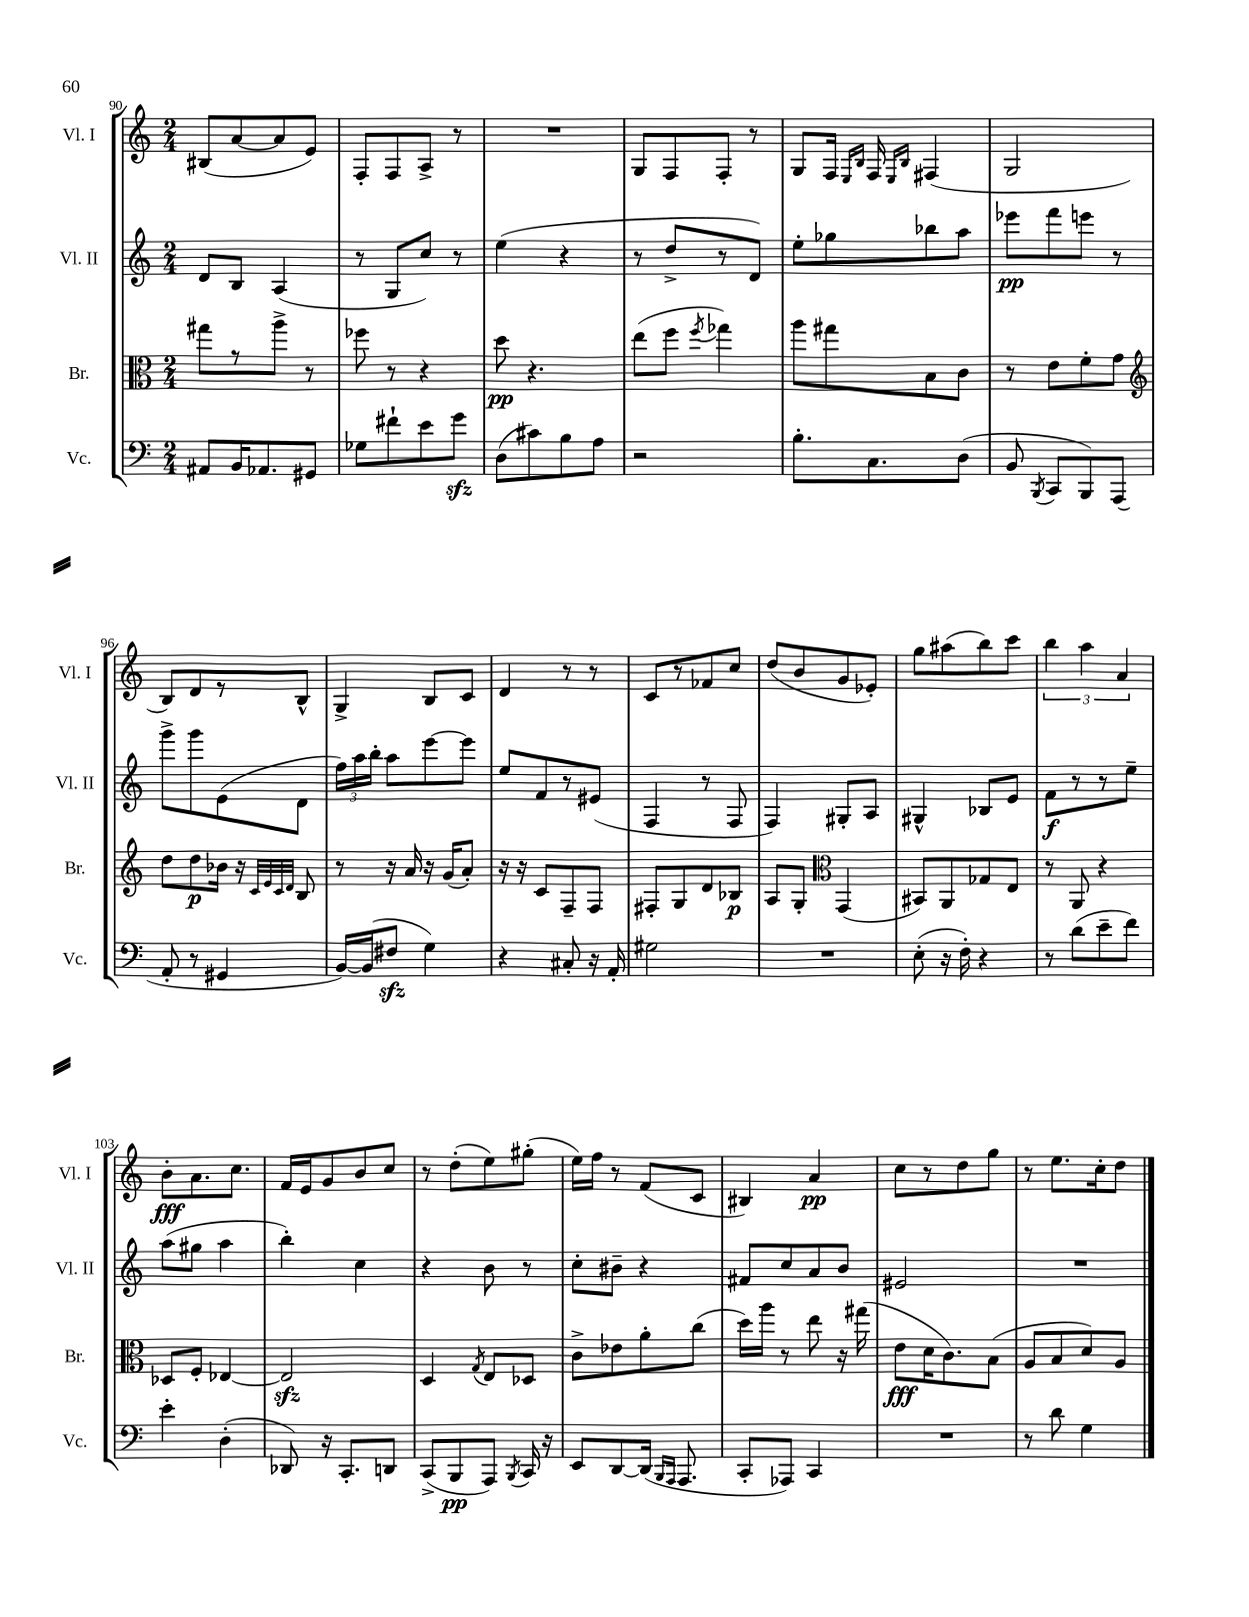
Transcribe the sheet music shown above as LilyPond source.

<<
\new StaffGroup <<
\new Staff = "s0" \with { instrumentName = "Vl. I" shortInstrumentName = "Vl. I" } {
    \clef treble \key c \major \numericTimeSignature \time 2/4
    \autoBeamOff bis8[( a'8~ a'8 e'8]) |
    f8[-. f8 a8]-> r8 |
    R2 |
    g8[ f8 f8]-. r8 |
    g8[ f16] \grace { e16[ b16] } f16 \grace { e16[ b16] } fis4( |
    g2 |
    b8[) d'8 r8 b8]-^ |
    g4-> b8[ c'8] |
    d'4 r8 r8 |
    c'8[ r8 fes'8 c''8] |
    d''8[( b'8 g'8 ees'8]-.) |
    g''8[ ais''8( b''8) c'''8] |
    \tuplet 3/2 { b''4 a''4 a'4 } |
    b'8[-.\fff a'8. c''8.] |
    f'16[ e'16 g'8 b'8 c''8] |
    r8 d''8[-.( e''8) gis''8]-.( |
    e''16[) f''16] r8 f'8[( c'8] |
    bis4) a'4\pp |
    c''8[ r8 d''8 g''8] |
    r8 e''8.[ c''16-. d''8] \bar "|." |
}
\new Staff = "s1" \with { instrumentName = "Vl. II" shortInstrumentName = "Vl. II" } {
    \clef treble \key c \major \numericTimeSignature \time 2/4
    \autoBeamOff d'8[ b8] a4( |
    r8 g8[ c''8]) r8 |
    e''4( r4 |
    r8 d''8[-> r8 d'8]) |
    e''8[-. ges''8 bes''8 a''8] |
    ees'''8[\pp f'''8 e'''8] r8 |
    g'''8[-> g'''8 e'8( d'8] |
    \tuplet 3/2 { f''16[) a''16 b''16]-. } a''8[ e'''8~ e'''8] |
    e''8[ f'8 r8 eis'8]( |
    f4 r8 f8 |
    f4) gis8[-. a8] |
    gis4-^ bes8[ e'8] |
    f'8[\f r8 r8 e''8]-- |
    a''8[( gis''8] a''4 |
    b''4-.) c''4 |
    r4 b'8 r8 |
    c''8[-. bis'8]-- r4 |
    fis'8[ c''8 a'8 b'8] |
    eis'2 |
    R2 \bar "|." |
}
\new Staff = "s2" \with { instrumentName = "Br." shortInstrumentName = "Br." } {
    \clef alto \key c \major \numericTimeSignature \time 2/4
    \autoBeamOff gis''8[ r8 a''8]-> r8 |
    fes''8 r8 r4 |
    d''8\pp r4. |
    e''8[( f''8] \acciaccatura { f''8 } ges''4) |
    a''8[ gis''8 b8 c'8] |
    r8 e'8[ f'8-. g'8] |
    \clef treble d''8[ d''8\p bes'16] r16 \grace { c'32[ e'32 c'32 d'32] } b8 |
    r8 r16 a'16 r16 g'16[( a'8]-.) |
    r16 r16 c'8[ f8-- f8] |
    fis8[-. g8 d'8 bes8]\p |
    a8[ g8]-. \clef alto g,4( |
    bis,8[) a,8 ges8 e8] |
    r8 a,8 r4 |
    des8[ f8]-. ees4~ |
    ees2\sfz |
    d4 \acciaccatura { g8 } e8[ des8] |
    c'8[-> ees'8 a'8-. c''8]( |
    d''16[) a''16] r8 e''8 r16 gis''16( |
    e'8[\fff d'16 c'8.) b8]( |
    a8[ b8 d'8) a8] \bar "|." |
}
\new Staff = "s3" \with { instrumentName = "Vc." shortInstrumentName = "Vc." } {
    \clef bass \key c \major \numericTimeSignature \time 2/4
    \autoBeamOff ais,8[ b,16 aes,8. gis,8] |
    ges8[ fis'8-! e'8 g'8]\sfz |
    d8[( cis'8) b8 a8] |
    r2 |
    b8.[-. c8. d8]( |
    b,8 \acciaccatura { b,,8 } c,8[ b,,8) a,,8]( |
    a,8-. r8 gis,4 |
    b,16[~) b,16( fis8]\sfz g4) |
    r4 cis8-. r16 a,16-. |
    gis2 |
    R2 |
    e8-.( r16 f16-.) r4 |
    r8 d'8[( e'8-- f'8]) |
    e'4-. d4-.( |
    des,8) r16 c,8.[-. d,8] |
    c,8[->( b,,8\pp a,,8]) \acciaccatura { b,,8 } c,16 r16 |
    e,8[ d,8~ d,16]( \grace { b,,16[ a,,16] } a,,8. |
    c,8[-. aes,,8]) c,4 |
    R2 |
    r8 d'8 g4 \bar "|." |
}
>>
>>
\layout { \context { \Score currentBarNumber = #90 } }
